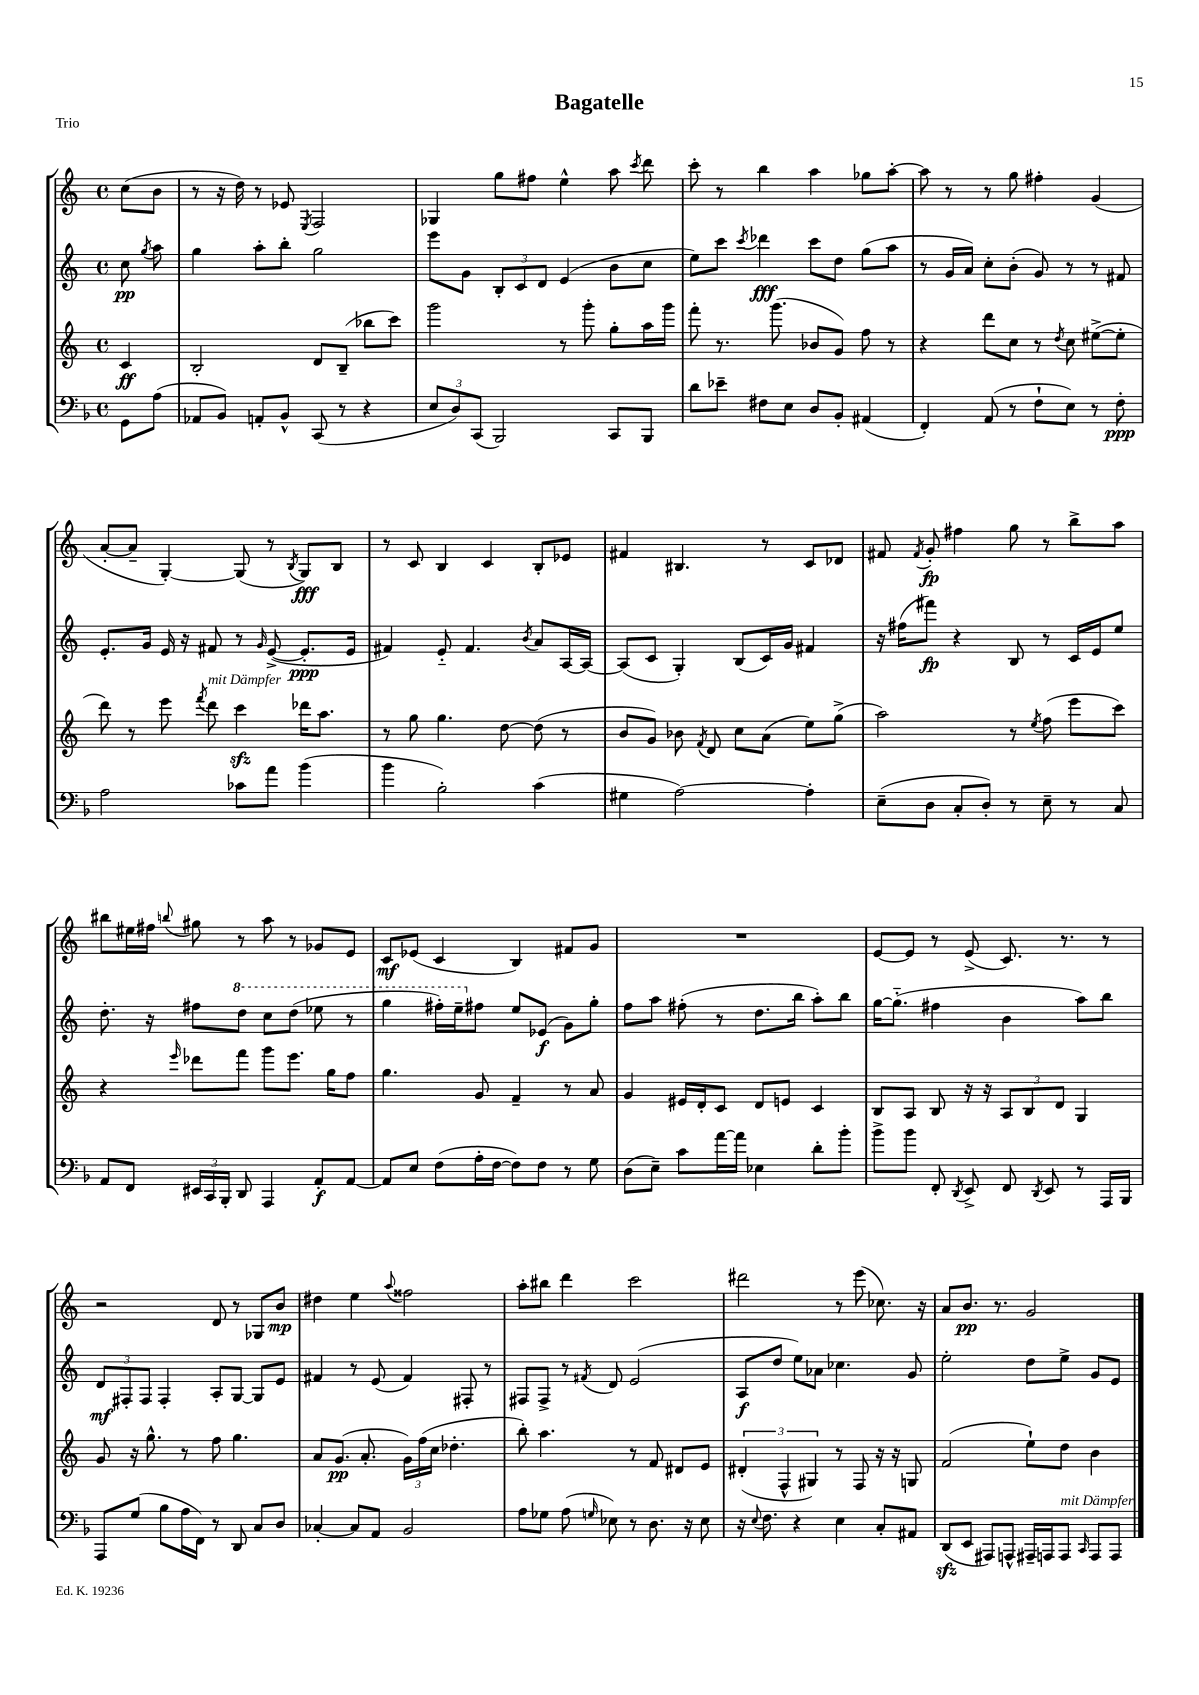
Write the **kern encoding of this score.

**kern	**dynam	**kern	**dynam	**kern	**dynam	**kern	**dynam
*part4	*part4	*part3	*part3	*part2	*part2	*part1	*part1
*staff4	*staff4	*staff3	*staff3	*staff2	*staff2	*staff1	*staff1
*clefF4	*	*clefG2	*	*clefG2	*	*clefG2	*
*k[b-]	*	*k[]	*	*k[]	*	*k[]	*
*M4/4	*	*M4/4	*	*M4/4	*	*M4/4	*
*met(c)	*	*met(c)	*	*met(c)	*	*met(c)	*
=	=	=	=	=	=	=	=
8GG\L	.	4c/	ff	8cc\	pp	(8cc\L	.
.	.	.	.	8qgg/	.	.	.
(8A\J	.	.	.	8aa\	.	8b\J	.
=1	=1	=1	=1	=1	=1	=1	=1
8AA-X/L	.	2B'/	.	4gg\	.	8r	.
8BB-/J)	.	.	.	.	.	16r	.
.	.	.	.	.	.	16dd\)	.
8AAn'/L	.	.	.	8aa'\L	.	8r	.
8BB-^^/J	.	.	.	8bb'\J	.	8e-X/	.
.	.	.	.	.	.	8qE/	.
(8CC/	.	8d/L	.	2gg\	.	2F/	.
8r	.	(8B~/J	.	.	.	.	.
4r	.	8bb-X\L	.	.	.	.	.
.	.	8ccc\J)	.	.	.	.	.
=2	=2	=2	=2	=2	=2	=2	=2
12E/L	.	2ggg\	.	8eee\L	.	4G-X/	.
12D/)	.	.	.	.	.	.	.
.	.	.	.	8g\J	.	.	.
(12CC/J	.	.	.	.	.	.	.
2BBB-/)	.	.	.	12B'/L	.	8gg\L	.
.	.	.	.	12c/	.	.	.
.	.	.	.	.	.	8ff#X\J	.
.	.	.	.	12d/J	.	.	.
.	.	8r	.	(4e/	.	4ee^^\	.
.	.	8ggg'\	.	.	.	.	.
8CC/L	.	8gg'\L	.	8b\L	.	8aa\	.
.	.	.	.	.	.	8qccc/	.
8BBB-/J	.	16aa\L	.	8cc\J	.	8ddd\	.
.	.	16ggg\JJ	.	.	.	.	.
=3	=3	=3	=3	=3	=3	=3	=3
8d\L	.	8fff'\	.	8ee\L)	.	8ccc'\	.
8e-X~\J	.	8.r	.	8ccc\J	.	8r	.
.	.	.	.	8qccc/	.	.	.
8F#X\L	.	.	.	4ddd-X\	fff	4bb\	.
.	.	(8.ggg\	.	.	.	.	.
8E\J	.	.	.	.	.	.	.
8D/L	.	8b-X/L	.	8ccc\L	.	4aa\	.
8BB-'/J	.	8g/J)	.	8dd\J	.	.	.
(4AA#X/	.	8ff\	.	(8gg\L	.	8gg-X\L	.
.	.	8r	.	8aa\J	.	[8aa'\J	.
=4	=4	=4	=4	=4	=4	=4	=4
4FF'/)	.	4r	.	8r	.	8aa\]	.
.	.	.	.	16g/LL	.	8r	.
.	.	.	.	16a/JJ)	.	.	.
(8AA/	.	8ddd\L	.	8cc'\L	.	8r	.
8r	.	8cc\J	.	(8b'\J	.	8gg\	.
8F`\L	.	8r	.	8g/)	.	4ff#X'\	.
.	.	8qdd/	.	.	.	.	.
8E\J)	.	8cc\	.	8r	.	.	.
8r	.	([8ee#X^\L	.	8r	.	(4g/	.
8F'\	ppp	8ee#'\J]	.	8f#X/	.	.	.
!!LO:LB:g=z
=5	=5	=5	=5	=5	=5	=5	=5
2A\	.	8ddd\)	.	8.e'/L	.	[8a'/L	.
.	.	8r	.	.	.	8a~/J]	.
.	.	.	.	16g/Jk	.	.	.
.	.	8eee\	.	16e/	.	[4G'/)	.
.	.	.	.	16r	.	.	.
.	.	8qfff/	.	.	.	.	.
!	!	!LO:TX:a:i:t=mit Dämpfer	!	!	!	!	!
.	.	8ddd\	.	8f#X/	.	.	.
8c-X\L	.	4ccczz\	.	8r	.	(8G/]	.
.	.	.	.	16qqg/	.	.	.
8a\J	.	.	.	([8e^/	.	8r	.
.	.	.	.	.	.	8qB/	.
(4b-\	.	16ddd-X\KL	.	8.e'/L]	ppp	8G/L)	fff
.	.	8.aa\J	.	.	.	.	.
.	.	.	.	.	.	8B/J	.
.	.	.	.	16e/Jk	.	.	.
=6	=6	=6	=6	=6	=6	=6	=6
4b-\	.	8r	.	4f#X/)	.	8r	.
.	.	8gg\	.	.	.	8c/	.
2B-'\)	.	4.gg\	.	8e/	.	4B/	.
.	.	.	.	4.f#/	.	.	.
.	.	.	.	.	.	4c/	.
.	.	[8dd\	.	.	.	.	.
.	.	.	.	8qb/	.	.	.
(4c\	.	(8dd\]	.	8a/L	.	8B'/L	.
.	.	8r	.	[16A/L	.	8e-X/J	.
.	.	.	.	16A/JJ_	.	.	.
=7	=7	=7	=7	=7	=7	=7	=7
4G#X\	.	8b/L	.	(8A/L]	.	4f#X/	.
.	.	8g/J)	.	8c/J	.	.	.
[2A\)	.	8b-X\	.	4G'/)	.	4.B#X/	.
.	.	8qf/	.	.	.	.	.
.	.	8d/	.	.	.	.	.
.	.	8cc\L	.	(8B/L	.	.	.
.	.	(8a\J	.	16c/L)	.	8r	.
.	.	.	.	16g/JJ	.	.	.
4A'\]	.	8ee\L)	.	4f#X/	.	8c/L	.
.	.	(8gg^\J	.	.	.	8d-X/J	.
=8	=8	=8	=8	=8	=8	=8	=8
(8E~\L	.	2aa\)	.	16r	.	8f#X/	.
.	.	.	.	(16ff#X\KL	.	.	.
.	.	.	.	.	.	8qf#/	.
8D\J	.	.	.	8fff#X\J)	fp	8g'/	fp
8C'/L	.	.	.	4r	.	4ff#X\	.
8D'/J)	.	.	.	.	.	.	.
8r	.	8r	.	8B/	.	8gg\	.
.	.	8qee/	.	.	.	.	.
8E~\	.	(8ff\	.	8r	.	8r	.
8r	.	8eee\L	.	16c/LL	.	8bb^\L	.
.	.	.	.	16e/J	.	.	.
8C/	.	8ccc\J)	.	8ee/J	.	8aa\J	.
!!LO:LB:g=z
=9	=9	=9	=9	=9	=9	=9	=9
8AA/L	.	4r	.	8.dd'\	.	8bb#X\L	.
8FF/J	.	.	.	.	.	16ee#X\L	.
.	.	.	.	16r	.	16ff#X\JJ	.
.	.	16qqeee/	.	.	.	8qqbbn/	.
24EE#X/LL	.	8ddd-X\L	.	8ff#X\L	.	8gg#X\	.
24CC/	.	.	.	.	.	.	.
24BBB-'/JJ	.	.	.	.	.	.	.
*	*	*	*	*8va	*	*	*
8DD/	.	8fff\J	.	8ddd\J	.	8r	.
4AAA/	.	8ggg\L	.	8ccc\L	.	8aa\	.
.	.	8.eee\J	.	(8ddd\J	.	8r	.
8AA'/L	f	.	.	8eee-X\	.	8g-X/L	.
.	.	16gg\KL	.	.	.	.	.
[8AA/J	.	8ff\J	.	8r	.	8e/J	.
=10	=10	=10	=10	=10	=10	=10	=10
8AA/L]	.	4.gg\	.	4ggg\	.	8c/L	mf
8E/J	.	.	.	.	.	(8e-X/J	.
(8F\L	.	.	.	16fff#X'\LL)	.	4c/	.
.	.	.	.	16eee~\J	.	.	.
*	*	*	*	*X8va	*	*	*
16A'\L	.	8g/	.	8ff#X\J	.	.	.
[16F\JJ	.	.	.	.	.	.	.
8F\L])	.	4f~/	.	8ee/L	.	4B/)	.
8F\J	.	.	.	(8e-X/J	f	.	.
8r	.	8r	.	8g\L)	.	8f#X/L	.
8G\	.	8a/	.	8gg'\J	.	8g/J	.
=11	=11	=11	=11	=11	=11	=11	=11
(8D\L	.	4g/	.	8ff\L	.	1r	.
8E~\J)	.	.	.	8aa\J	.	.	.
8c\L	.	16e#X/LL	.	(8ff#X'\	.	.	.
.	.	16d'/J	.	.	.	.	.
[16a\L	.	8c/J	.	8r	.	.	.
16a\JJ]	.	.	.	.	.	.	.
4E-X\	.	8d/L	.	8.dd\L	.	.	.
.	.	8en/J	.	.	.	.	.
.	.	.	.	16bb\Jk	.	.	.
8d'\L	.	4c/	.	8aa'\L)	.	.	.
8b-'\J	.	.	.	8bb\J	.	.	.
=12	=12	=12	=12	=12	=12	=12	=12
8b-^\L	.	8B/L	.	[16gg\KL	.	[8e/L	.
.	.	.	.	(8.gg\J]	.	.	.
8b-\J	.	8A/J	.	.	.	8e/J]	.
8FF'/	.	8B/	.	4ff#X\	.	8r	.
8qDD/	.	.	.	.	.	.	.
8EE^/	.	16r	.	.	.	(8e^/	.
.	.	16r	.	.	.	.	.
8FF/	.	12A/L	.	4b\	.	8.c/)	.
.	.	12B/	.	.	.	.	.
8qDD/	.	.	.	.	.	.	.
8EE/	.	.	.	.	.	.	.
.	.	12d/J	.	.	.	.	.
.	.	.	.	.	.	8.r	.
8r	.	4G/	.	8aa\L)	.	.	.
16AAA/LL	.	.	.	8bb\J	.	8r	.
16BBB-/JJ	.	.	.	.	.	.	.
!!LO:LB:g=z
=13	=13	=13	=13	=13	=13	=13	=13
8AAA/L	.	8g/	.	12d/L	mf	2r	.
.	.	.	.	12F#X'/	.	.	.
(8G/J	.	16r	.	.	.	.	.
.	.	.	.	12F#/J	.	.	.
.	.	8.gg^^\	.	.	.	.	.
8B-\L	.	.	.	4F#'/	.	.	.
16A\L	.	8r	.	.	.	.	.
16FF\JJ)	.	.	.	.	.	.	.
8r	.	8ff\	.	8A'/L	.	8d/	.
8DD/	.	4.gg\	.	[8G/J	.	8r	.
8C/L	.	.	.	8G/L]	.	8G-X/L	.
8D/J	.	.	.	8e/J	.	8b/J	mp
=14	=14	=14	=14	=14	=14	=14	=14
[4C-X'/	.	8a/L	.	4f#X/	.	4dd#X\	.
.	.	(8.g/J	pp	.	.	.	.
8C-/L]	.	.	.	8r	.	4ee\	.
.	.	8.a'/	.	.	.	.	.
8AA/J	.	.	.	(8e/	.	.	.
.	.	.	.	.	.	8qqaa/	.
2BB-/	.	24g\LL)	.	4f#/)	.	2ff##X\	.
.	.	(24ff\	.	.	.	.	.
.	.	24cc\JJ	.	.	.	.	.
.	.	4.dd-X'\	.	.	.	.	.
.	.	.	.	8F#X'/	.	.	.
.	.	.	.	8r	.	.	.
=15	=15	=15	=15	=15	=15	=15	=15
8A\L	.	8bb'\)	.	8F#X/L	.	8aa'\L	.
8G-X\J	.	4.aa\	.	8F#^/J	.	8bb#X\J	.
(8A\	.	.	.	8r	.	4ddd\	.
16qqGn/	.	.	.	8qf#X/	.	.	.
8E-X\)	.	.	.	8d/	.	.	.
8r	.	8r	.	(2e/	.	2ccc\	.
8.D\	.	8f/	.	.	.	.	.
.	.	8d#X/L	.	.	.	.	.
16r	.	.	.	.	.	.	.
8E-\	.	8e/J	.	.	.	.	.
=16	=16	=16	=16	=16	=16	=16	=16
16r	.	(6d#X'/	.	8A/L	f	2ddd#X\	.
8qqE/	.	.	.	.	.	.	.
8.F\	.	.	.	.	.	.	.
.	.	.	.	8dd/J	.	.	.
.	.	6F^^/	.	.	.	.	.
4r	.	.	.	8ee\L)	.	.	.
.	.	6G#X/)	.	.	.	.	.
.	.	.	.	8a-X\J	.	.	.
4E\	.	8r	.	4.cc-X\	.	8r	.
.	.	8F/	.	.	.	(8eee\	.
8C'/L	.	16r	.	.	.	8.cc-X\)	.
.	.	16r	.	.	.	.	.
8AA#X/J	.	8Gn/	.	8g/	.	.	.
.	.	.	.	.	.	16r	.
=17	=17	=17	=17	=17	=17	=17	=17
(8DDzz/L	.	(2f/	.	2ee'\	.	8a/L	.
8EE/J	.	.	.	.	.	8.b/J	pp
8AAA#X/L)	.	.	.	.	.	.	.
.	.	.	.	.	.	8.r	.
8AAAn^^/J	.	.	.	.	.	.	.
16AAA#X~/LL	.	8ee`\L)	.	8dd\L	.	2g/	.
16AAAn/J	.	.	.	.	.	.	.
!LO:TX:a:i:t=mit Dämpfer	!	!	!	!	!	!	!
8AAA/J	.	8dd\J	.	8ee^\J	.	.	.
16qqCC/	.	.	.	.	.	.	.
8AAA/L	.	4b\	.	8g/L	.	.	.
8AAA/J	.	.	.	8e/J	.	.	.
==	==	==	==	==	==	==	==
*-	*-	*-	*-	*-	*-	*-	*-
